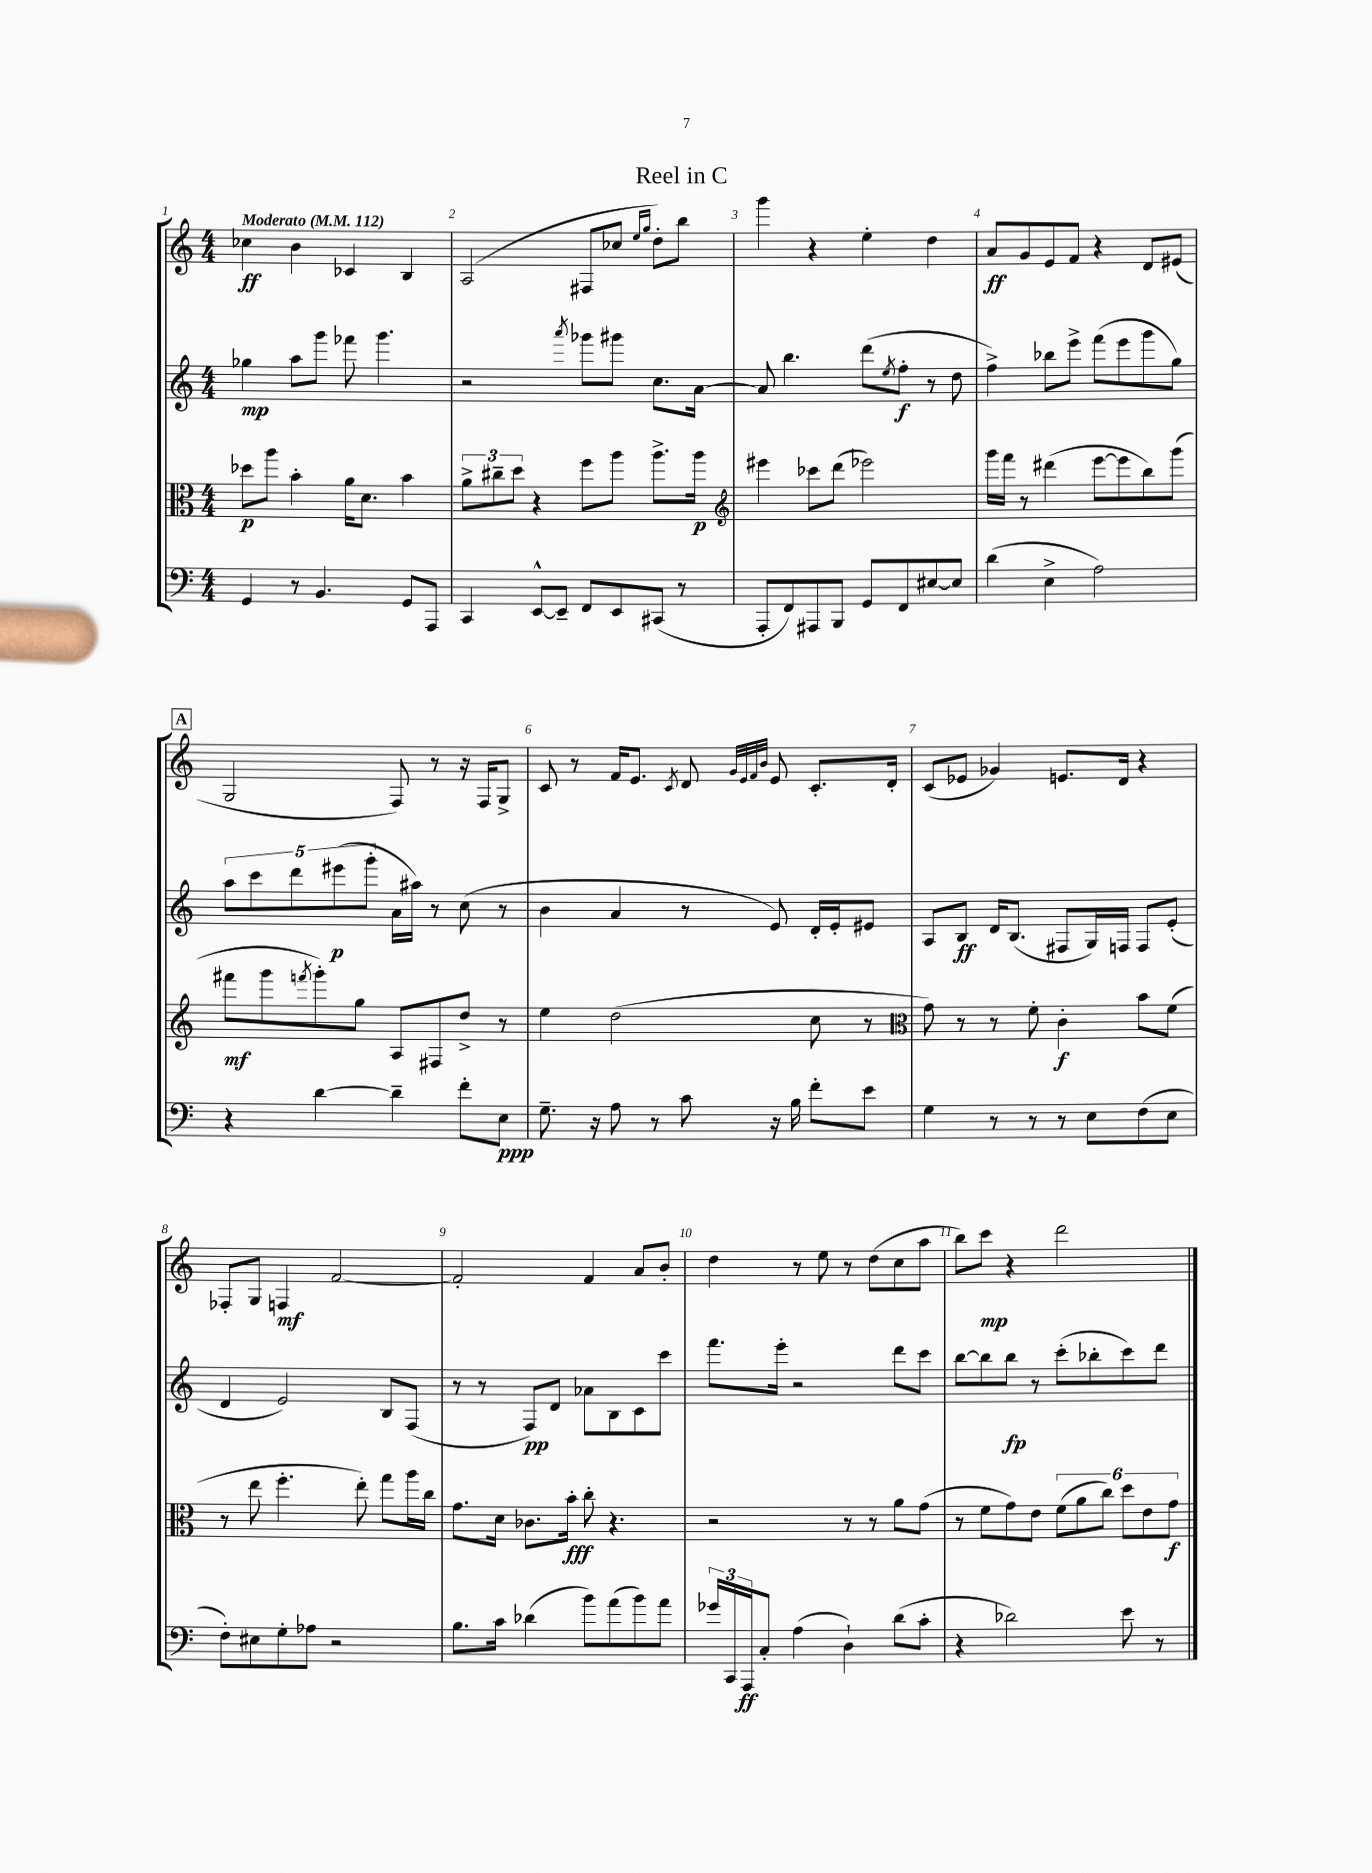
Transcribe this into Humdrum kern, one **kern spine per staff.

**kern	**dynam	**kern	**dynam	**kern	**dynam	**kern	**dynam
*part4	*part4	*part3	*part3	*part2	*part2	*part1	*part1
*staff4	*staff4	*staff3	*staff3	*staff2	*staff2	*staff1	*staff1
*clefF4	*	*clefC3	*	*clefG2	*	*clefG2	*
*k[]	*	*k[]	*	*k[]	*	*k[]	*
*M4/4	*	*M4/4	*	*M4/4	*	*M4/4	*
*MM112	*	*MM112	*	*MM112	*	*MM112	*
=1	=1	=1	=1	=1	=1	=1	=1
!	!	!	!	!	!	!LO:TX:a:B:t=Moderato	!
4GG/	.	8dd-X\L	p	4gg-X\	mp	4cc-X\	ff
.	.	8aa\J	.	.	.	.	.
8r	.	4b'\	.	8aa\L	.	4b\	.
4.BB/	.	.	.	8ggg\J	.	.	.
.	.	16a\KL	.	8fff-X\	.	4c-X/	.
.	.	8.d\J	.	.	.	.	.
.	.	.	.	4.ggg\	.	.	.
8GG/L	.	4b\	.	.	.	4B/	.
8AAA/J	.	.	.	.	.	.	.
=2	=2	=2	=2	=2	=2	=2	=2
4CC/	.	12a^\L	.	2r	.	(2A/	.
.	.	12cc#X~\	.	.	.	.	.
.	.	12dd\J	.	.	.	.	.
[8EE^^/L	.	4r	.	.	.	.	.
8EE~/J]	.	.	.	.	.	.	.
.	.	.	.	8qaaa/	.	.	.
8FF/L	.	8ff\L	.	8ggg-X\L	.	8F#X/L	.
8EE/	.	8aa\J	.	8ggg#X\J	.	8cc-X/J	.
.	.	.	.	.	.	16qqee/LL	.
.	.	.	.	.	.	16qqgg/JJ	.
(8CC#X/J	.	8.aa^\L	.	8.cc\L	.	8dd'\L)	.
8r	.	.	.	.	.	8bb\J	.
.	.	16aa\Jk	p	[16a\Jk	.	.	.
=3	=3	=3	=3	=3	=3	=3	=3
*	*	*clefG2	*	*	*	*	*
8AAA'/L	.	4eee#X\	.	8a/]	.	4ggg\	.
8FF/)	.	.	.	4.bb\	.	.	.
8AAA#X/	.	8ccc-X\L	.	.	.	4r	.
8BBB/J	.	(8ddd\J	.	.	.	.	.
8GG/L	.	2eee-X\)	.	(8ddd\L	.	4ee'\	.
.	.	.	.	8qee/	.	.	.
8FF/	.	.	.	8ff'\J	f	.	.
[8E#X/	.	.	.	8r	.	4dd\	.
8E#/J]	.	.	.	8dd\	.	.	.
=4	=4	=4	=4	=4	=4	=4	=4
(4d\	.	16ggg\LL	.	4ff^\)	.	8a/L	ff
.	.	16fff\JJ	.	.	.	.	.
.	.	8r	.	.	.	8g/	.
4E^\	.	(4ddd#X\	.	8bb-X\L	.	8e/	.
.	.	.	.	8eee^\J	.	8f/J	.
2A\)	.	[8eee\L	.	(8fff\L	.	4r	.
.	.	8eee\]	.	8eee\	.	.	.
.	.	8bb\)	.	8ggg\	.	8d/L	.
.	.	(8ggg\J	.	8gg\J)	.	(8e#X/J	.
!!LO:LB:g=z
!!LO:REH:place=s1:t=A
=5	=5	=5	=5	=5	=5	=5	=5
4r	.	8fff#X\L	mf	10aa\L	.	2G/	.
.	.	.	.	10ccc\	.	.	.
.	.	8ggg\	.	.	.	.	.
.	.	.	.	10ddd\	.	.	.
.	.	8qfffn/	.	.	.	.	.
[4d\	.	8ggg'\)	.	.	.	.	.
.	.	.	.	(10eee#X\	p	.	.
.	.	8gg\J	.	.	.	.	.
.	.	.	.	10ggg'\J	.	.	.
4d~\]	.	8A/L	.	16a\LL	.	8F/)	.
.	.	.	.	16aa#X\JJ)	.	.	.
.	.	8F#X/	.	8r	.	8r	.
8f'\L	.	8dd^/J	.	(8cc\	.	16r	.
.	.	.	.	.	.	16F/KL	.
8E\J	ppp	8r	.	8r	.	8G^/J	.
=6	=6	=6	=6	=6	=6	=6	=6
8.G~\	.	4ee\	.	4b\	.	8c/	.
.	.	.	.	.	.	8r	.
16r	.	.	.	.	.	.	.
8A\	.	(2dd\	.	4a/	.	16f/KL	.
.	.	.	.	.	.	8.e/J	.
8r	.	.	.	.	.	.	.
.	.	.	.	.	.	8qc/	.
8c\	.	.	.	8r	.	8d/	.
.	.	.	.	.	.	32qqg/LLL	.
.	.	.	.	.	.	32qqe/	.
.	.	.	.	.	.	32qqf/	.
.	.	.	.	.	.	32qqb/JJJ	.
16r	.	.	.	8e/)	.	8e/	.
16B\	.	.	.	.	.	.	.
8f'\L	.	8cc\	.	16d'/LL	.	8.c'/L	.
.	.	.	.	16e'/J	.	.	.
8e\J	.	8r	.	8e#X/J	.	.	.
.	.	.	.	.	.	16d'/Jk	.
=7	=7	=7	=7	=7	=7	=7	=7
*	*	*clefC3	*	*	*	*	*
4G\	.	8g\)	.	8A/L	.	(8c/L	.
.	.	8r	.	8B/J	ff	8e-X/J	.
8r	.	8r	.	16d/KL	.	4g-X/)	.
.	.	.	.	(8.B/J	.	.	.
8r	.	8f'\	.	.	.	.	.
8r	.	4c'\	f	8F#X/L	.	8.en/L	.
8E\L	.	.	.	16G/L)	.	.	.
.	.	.	.	16Fn/JJ	.	16d/Jk	.
(8F\	.	8b\L	.	8F/L	.	4r	.
8E\J	.	(8f\J	.	(8e'/J	.	.	.
!!LO:LB:g=z
=8	=8	=8	=8	=8	=8	=8	=8
8F'\L)	.	8r	.	4d/	.	8F-X'/L	.
8E#X\	.	8ee\	.	.	.	8G/J	.
8G'\	.	4.ff'\	.	2e/)	.	4Fn/	mf
8A-X\J	.	.	.	.	.	.	.
2r	.	.	.	.	.	[2f/	.
.	.	8ee'\)	.	.	.	.	.
.	.	8gg\L	.	8B/L	.	.	.
.	.	16aa\L	.	(8F/J	.	.	.
.	.	16cc\JJ	.	.	.	.	.
=9	=9	=9	=9	=9	=9	=9	=9
8.B\L	.	8.g\L	.	8r	.	2f'/]	.
.	.	.	.	8r	.	.	.
16c\Jk	.	16d\Jk	.	.	.	.	.
(4d-X\	.	8.c-X\L	.	8F/L)	pp	.	.
.	.	.	.	8d/J	.	.	.
.	.	16b'\Jk	fff	.	.	.	.
8b\L)	.	8cc'\	.	8a-X\L	.	4f/	.
(8a\	.	4.r	.	8B\	.	.	.
8b\)	.	.	.	8c\	.	8a/L	.
8a\J	.	.	.	8ccc\J	.	8b'/J	.
=10	=10	=10	=10	=10	=10	=10	=10
24g-X/LL	.	2r	.	8.fff\L	.	4dd\	.
24CC/	.	.	.	.	.	.	.
24AAA/J	ff	.	.	.	.	.	.
8C'/J	.	.	.	.	.	.	.
.	.	.	.	16eee'\Jk	.	.	.
(4A\	.	.	.	2r	.	8r	.
.	.	.	.	.	.	8ee\	.
4D`\)	.	8r	.	.	.	8r	.
.	.	8r	.	.	.	(8dd\L	.
(8d\L	.	8a\L	.	8ddd\L	.	8cc\	.
8c'\J	.	(8g\J	.	8ccc\J	.	8aa\J	.
=11	=11	=11	=11	=11	=11	=11	=11
4r	.	8r	.	[8bb\L	.	8bb\L)	.
.	.	8f\L	.	8bb\]	.	8ccc\J	mp
2d-X\)	.	8g\)	.	8bb\J	fp	4r	.
.	.	8e\J	.	8r	.	.	.
.	.	(12f\L	.	(8ccc'\L	.	2ddd\	.
.	.	12a\	.	.	.	.	.
.	.	.	.	8bb-X'\	.	.	.
.	.	12cc\J)	.	.	.	.	.
8e\	.	12dd\L	.	8ccc\)	.	.	.
.	.	12e\	.	.	.	.	.
8r	.	.	.	8ddd\J	.	.	.
.	.	12g\J	f	.	.	.	.
==	==	==	==	==	==	==	==
*-	*-	*-	*-	*-	*-	*-	*-
